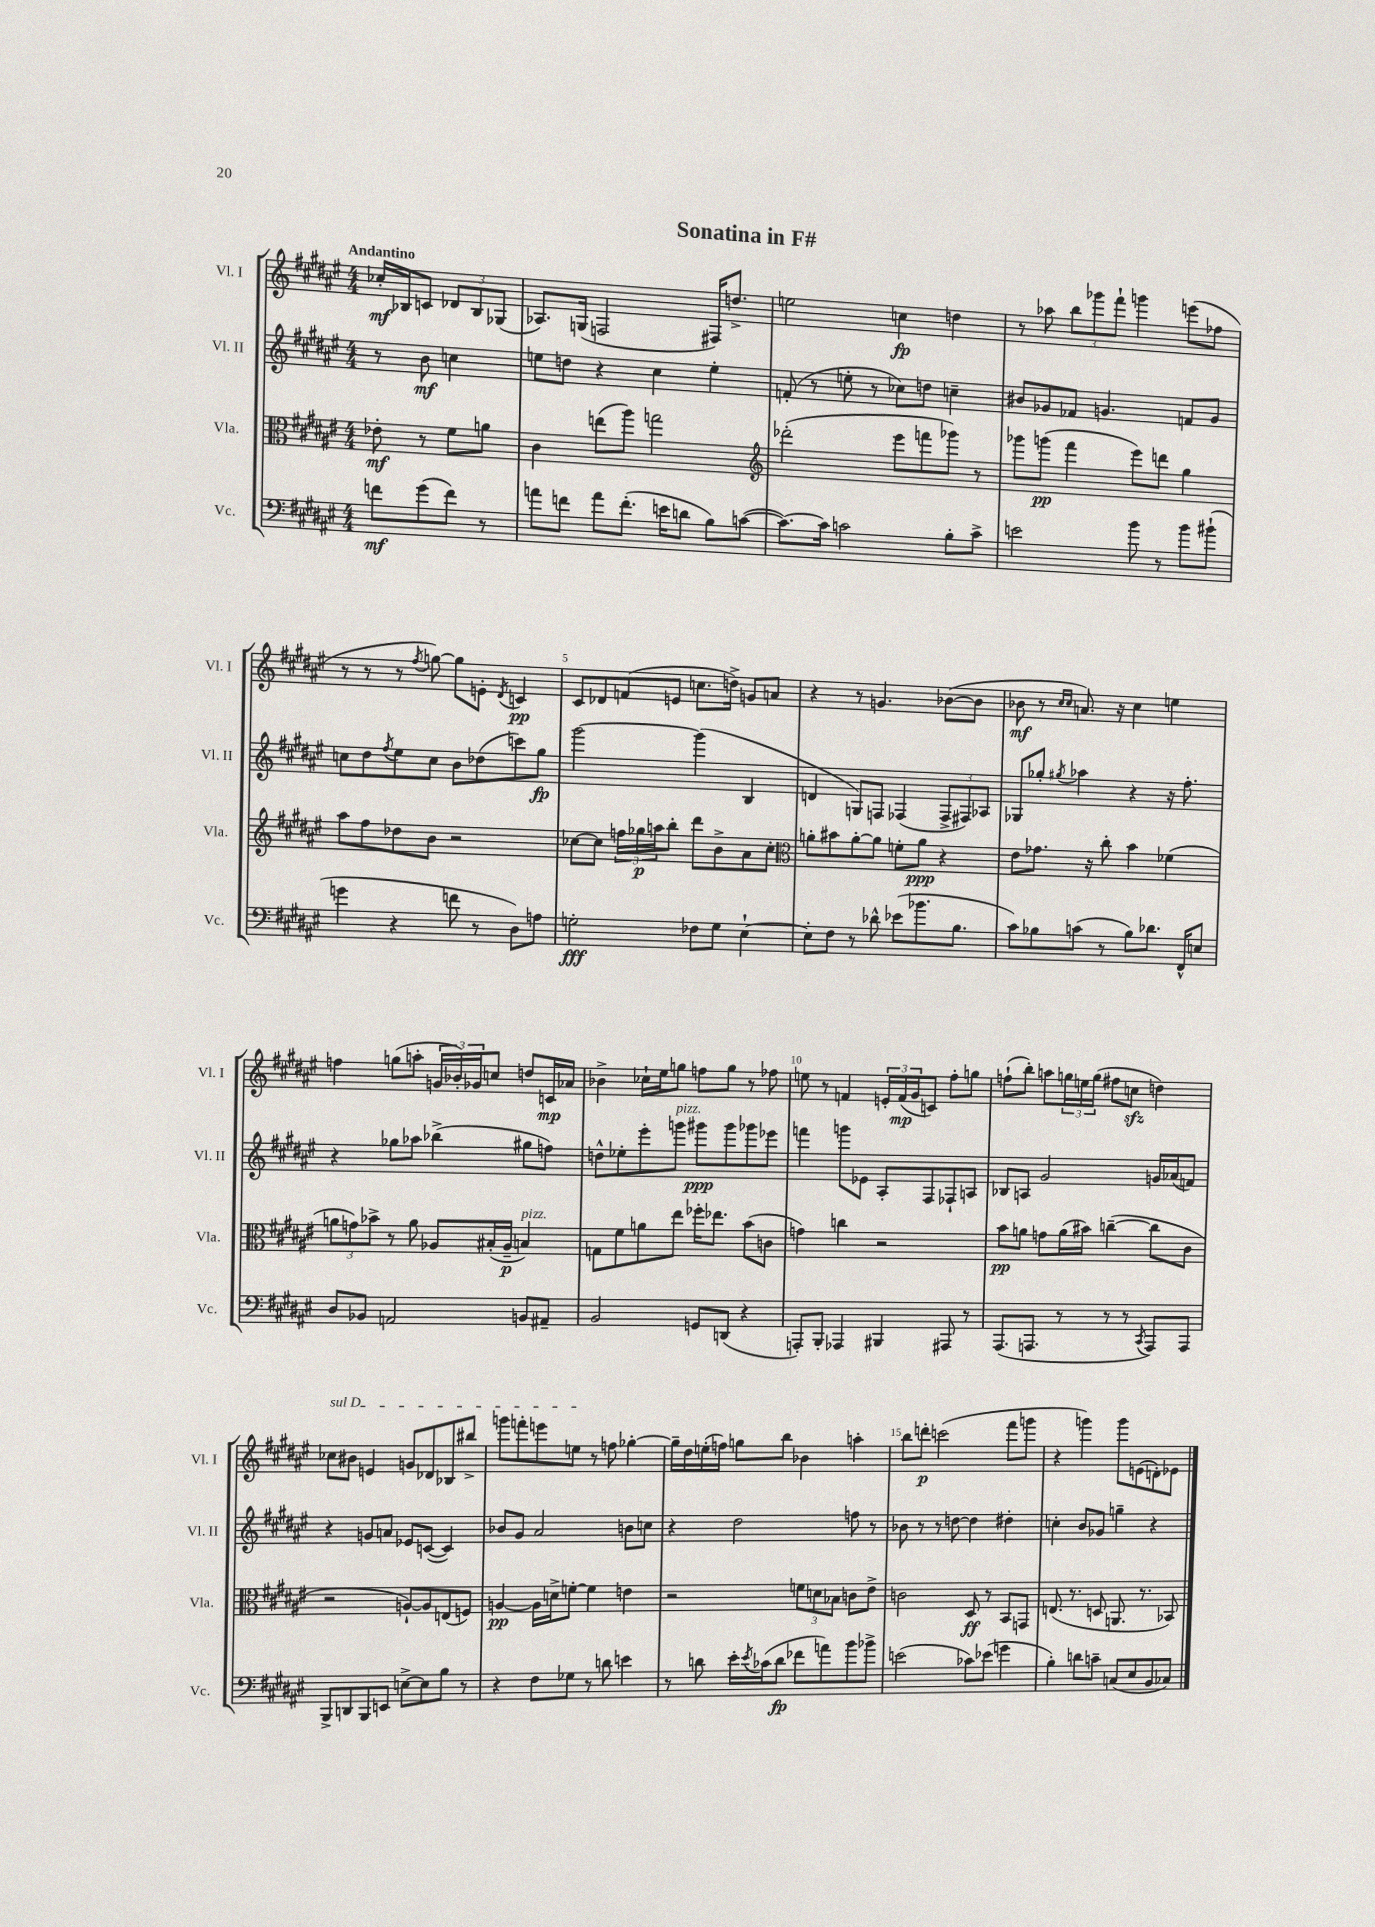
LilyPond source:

\header { title = "Sonatina in F#" }
<<
\new StaffGroup <<
\new Staff = "s0" \with { instrumentName = "Vl. I" shortInstrumentName = "Vl. I" } {
    \clef treble \key fis \major \numericTimeSignature \time 4/4 \partial 2 \tempo "Andantino"
    ces''16-.\mf bes16 c'8 \tuplet 3/2 { des'8 bes8 ges8( } |
    aes8.) g16( f2 fis16) d''8.-> |
    e''2 c''4\fp d''4 |
    r8 aes''8 \tuplet 3/2 { b''8 ges'''8 fis'''8-! } g'''4 e'''8( fes''8 |
    r8 r8 r8 \acciaccatura { fis''8 } g''8~) g''8 e'8-. \acciaccatura { dis'8 } c'4\pp |
    cis'8 des'8 f'8( e'8 c''8. d''16->) g'8 a'8 |
    r4 r8 g'4. bes'8~( bes'8 |
    bes'8\mf r8 \grace { cis''16 cis''16 } a'8.) r16 cis''4 e''4 |
    f''4 g''8( a''8-. \tuplet 3/2 { g'16 bes'16-.) ges'16 } c''8 d''8 c'16\mp aes'16 |
    bes'4-> ces''16-! eis''16 g''8 f''8 g''8 r8 fes''8 |
    e''8 r8 f'4 \tuplet 3/2 { e'16-. f'16\mp( gis'16 } c'8) fis''8-. g''8 |
    f''8-!( b''8-.) a''8 \tuplet 3/2 { g''16 e''16 g''16( } fis''8 c''8\sfz d''4) |
    \once \override TextSpanner.bound-details.left.text = \markup { \italic "sul D" } ces''8\startTextSpan bis'8 e'4 g'8 des'8 bes8 bis''8-> |
    g'''8 f'''8-. e'''8 e''8\stopTextSpan r8 f''8 ges''4~-. |
    ges''16-- dis''16 e''16-.( f''16) g''8 b''8 bes'4 a''4-. |
    b''8 d'''8-.\p c'''2( fis'''8 g'''8 |
    r4 g'''4) g'''8 e'8( d'8-.) ees'8 \bar "|." |
}
\new Staff = "s1" \with { instrumentName = "Vl. II" shortInstrumentName = "Vl. II" } {
    \clef treble \key fis \major \numericTimeSignature \time 4/4 \partial 2
    r8 b'8\mf c''4 |
    e''8 d''8 r4 cis''4 e''4-. |
    f'8-.( r8 e''8-. r8 ces''8) d''8 c''4-- |
    bis'8 ges'8 fes'8 g'4. f'8 g'8 |
    c''8 dis''8 \acciaccatura { fis''8 } eis''8 c''8 b'8 des''8( c'''8) gis''8\fp |
    gis'''2~ gis'''4( b4 |
    d'4 g8) f8 fes4( \tuplet 3/2 { fes8-> fis8) aes8 } |
    ges8 ges''8-. \acciaccatura { gis''8 } aes''4 r4 r16 fis''8.-. |
    r4 ges''8 aes''8 bes''4->( gis''8 f''8) |
    d''8-^ ees''8-. eis'''8-. g'''8^\markup { \italic "pizz." } gis'''8\ppp gis'''8 ges'''8 ees'''8 |
    f'''4 g'''8 ees'8 ais8-. fis8 fes8-! a8 |
    bes8 a8 gis'2 g'16 aes'16( f'8) |
    r4 g'8 a'8 ees'8 c'8~( c'4) |
    bes'8 gis'8 ais'2 b'8 c''8 |
    r4 dis''2 f''8 r8 |
    bes'8 r8 r8 d''8~ d''4 dis''4-. |
    c''4-. b'8 ges'8 g''4-- r4 \bar "|." |
}
\new Staff = "s2" \with { instrumentName = "Vla." shortInstrumentName = "Vla." } {
    \clef alto \key fis \major \numericTimeSignature \time 4/4 \partial 2
    ees'8-.\mf r8 fis'8 a'8 |
    cis'4 e''8( ais''8) g''2 |
    \clef treble des'''2-.( eis'''8 f'''8 ges'''8) r8 |
    ges'''8 g'''8\pp( fis'''4 eis'''8) d'''8 gis''4 |
    ais''8 fis''8 des''8 b'8 r2 |
    ces''8~ ces''8 \tuplet 3/2 { f''16 ges''16\p a''16 } b''8-. dis'''8 b'8-> ais'8 ces''8-. |
    \clef alto a'8-. bis'8 a'8~-. a'8 f'8-. a'8\ppp r4 |
    eis'8 ges'8. r16 cis''8-. b'4 fes'4( |
    \tuplet 3/2 { a'8 g'8) bes'8-> } r8 a'8 aes8 bis16-.( aes16--\p b4^\markup { \italic "pizz." }) |
    g8 fis'8 a'8 eis''8 fes''16-. ees''8. b'8( c'8 |
    g'4) c''4 r2 |
    b'8\pp a'8 g'8 a'16( bis'16) c''4~--( c''8 cis'8 |
    r2 a8~-!) a8 e8( f8) |
    a4~\pp a16 d'16-> f'8~-. f'4 e'4 |
    r2 \tuplet 3/2 { f'8 d'8 bes8 } c'8 eis'8-> |
    c'2 dis8\ff r8 b,8 g,8 |
    e8.( r8. d8 a,8. r8. bes,8) \bar "|." |
}
\new Staff = "s3" \with { instrumentName = "Vc." shortInstrumentName = "Vc." } {
    \clef bass \key fis \major \numericTimeSignature \time 4/4 \partial 2
    f'8\mf gis'8( f'8) r8 |
    a'8 f'8 a'8 f'8.-.( e'16 d'8 b8) c'8~( |
    c'8.~) c'16 c'2 b8-. c'8-> |
    e'2 b'8 r8 b'8 bis'8-!( |
    g'4 r4 f'8 r8 dis8) a8 |
    g2-.\fff fes8 g8 eis4~-! |
    eis8-. fis8 r8 des'8-^ ees'8( bes'8. b8. |
    cis'8) bes8 c'8( r8 bes8) des'8. fis,16-^ e8 |
    dis8 bes,8 a,2 b,8 ais,8-- |
    b,2 g,8 d,8( r4 |
    a,,8-.) b,,8-. aes,,4 bis,,4 ais,,8 r8 |
    ais,,8.( a,,8. r8 r8 r8 \acciaccatura { cis,8 } a,,8) a,,8 |
    b,,8-> d,8 b,,8 e,8 e8~-> e8 b8 r8 |
    r4 fis8 ges8 r8 d'8 e'4 |
    r8 d'8 eis'16-. \acciaccatura { eis'8 } ces'16( d'8\fp fes'8 a'8) b'8 bes'8-> |
    e'2( ces'8) ees'8( g'4 |
    b4-.) d'8 c'8-- c8( eis8 b,8 ces8) \bar "|." |
}
>>
>>
\layout { \context { \Score \override BarNumber.break-visibility = ##(#f #t #t) barNumberVisibility = #(every-nth-bar-number-visible 5) } }
